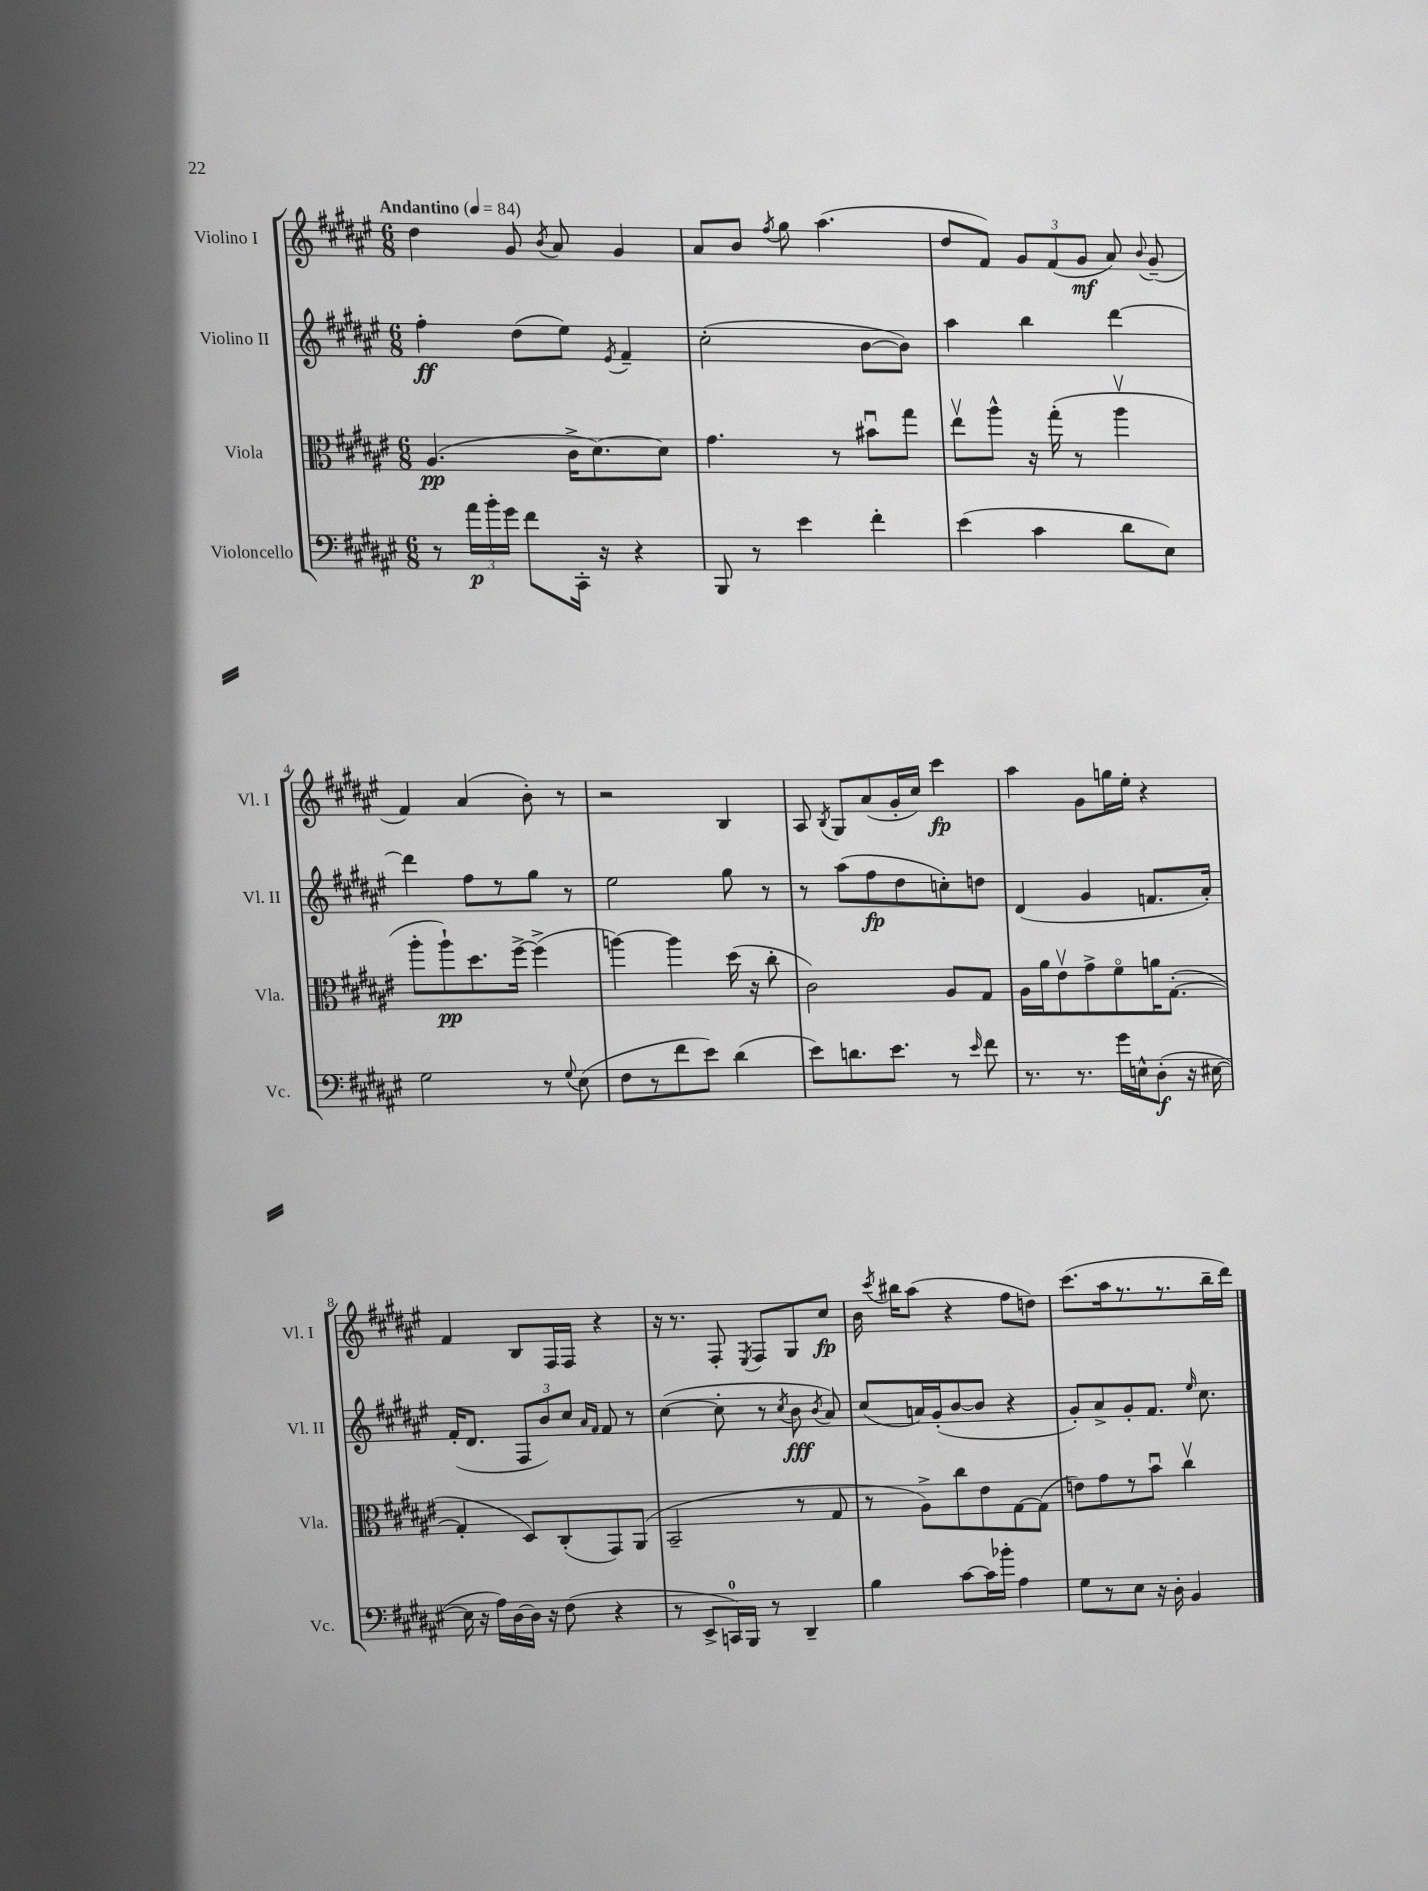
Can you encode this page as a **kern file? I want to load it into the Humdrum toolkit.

**kern	**kern	**kern	**kern
*staff4	*staff3	*staff2	*staff1
*clefF4	*clefC3	*clefG2	*clefG2
*k[f#c#g#d#a#e#]	*k[f#c#g#d#a#e#]	*k[f#c#g#d#a#e#]	*k[f#c#g#d#a#e#]
*M6/8	*M6/8	*M6/8	*M6/8
*MM84	*MM84	*MM84	*MM84
8r	(4.A#/	4ff#'\	4dd#\
24a#\LL	.	.	.
24b'\	.	.	.
24g#\JJ	.	.	.
8f#\L	.	(8dd#\L	8g#/
.	.	.	8qb/
16CC#'\Jk	16c#^\LK	8ee#\J)	8a#/
16r	[8.d#\)	.	.
.	.	8qe#/	.
4r	.	4f#~/	4g#/
.	8d#\]J	.	.
=	=	=	=
8BBB/	4.g#\	(2cc#'\	8a#/L
8r	.	.	8b/J
.	.	.	8qff#/
4e#\	.	.	8gg#\
.	8r	.	(4.aa#\
4f#'\	8b#u\L	[8b\L	.
.	8gg#\J	8b\]J)	.
=	=	=	=
(4e#\	8ee#v\L	4aa#\	8dd#/L
.	8aa#^^\J	.	8f#/J)
4c#\	16r	4bb\	12g#/L
.	(16gg#'\	.	.
.	.	.	(12f#/
.	8r	.	.
.	.	.	12g#/J
8d#\L	4aa#v\	[4ddd#\	8a#/)
.	.	.	8qqb/
8E#\J)	.	.	(8g#~/
=	=	=	=
2G#\	8aa#'\L	4ddd#\]	4f#/)
.	8aa#`\)	.	.
.	8.dd#\	8ff#\L	(4a#/
.	.	8r	.
.	[16ff#^\Jk	.	.
8r	(4ff#^\]	8gg#\J	8b'\)
8qqG#/	.	.	.
(8E#\	.	8r	8r
=	=	=	=
8F#\L	[4aa\)	2ee#\	2r
8r	.	.	.
8f#\	4aa\]	.	.
8e#\J)	.	.	.
(4d#\	(16dd#\	8gg#\	4B/
.	16r	.	.
.	8cc#'\	8r	.
=	=	=	=
8e#\L)	2c#\)	8r	8A#/
.	.	.	8qB/
8.d\	.	(8aa#\L	8G#/L
.	.	8ff#\	(8a#/
8.e#\J	.	.	.
.	.	8dd#\	16g#'/L
.	.	.	16cc#/JJ)
8r	8A#/L	8cc'\)	4ccc#\
16qqe#/	.	.	.
8f#\	8G#/J	8dd\J	.
=	=	=	=
8.r	16A#\LL	(4d#/	4aa#\
.	16a#\J	.	.
.	8e#v\	.	.
8.r	.	.	.
.	8g#^\	4g#/	8g#\L
16g#\LL	8f#o\	.	16gg\L
16E^^\J	.	.	16ee#'\JJ
(8D#'\J	16a\K	8.f/L	4r
.	([8.G#'\J	.	.
16r	.	.	.
[16E#\	.	16a#'/Jk)	.
=	=	=	=
16E#\]	4G#'/]	(16f#'/LK	4f#/
16r	.	8.d#/J	.
16A#\LL)	.	.	.
[16D#\	.	.	.
16D#\]JJ	8D#/L)	12F#/L	8B/L
16r	.	.	.
.	.	12b/)	.
(8F#\	(8C#'/	.	16F#/L
.	.	12cc#/J	.
.	.	.	16F#/JJ
.	.	16qqa#/LL	.
.	.	16qqf#/JJ	.
4r	8GG#/)	8f#/	4r
.	(8AA#/J	8r	.
=	=	=	=
8r	2BB~/	([4cc#\	16r
.	.	.	8.r
8EE#^/L	.	.	.
16CC/L)	.	8cc#'\]	8F#'/
16BBB/JJ	.	.	.
.	.	.	8qE#/
8r	.	8r	8F#/L
.	.	8qcc#/	.
4DD#~/	8r	8b\	8G#/
.	.	8qb/	.
.	8G#/	8a#/)	8cc#/J
=	=	=	=
4B\	8r	(8cc#/L	16b\
.	.	.	8qccc#/
.	.	.	16bb#\LK
.	8A#^\L)	16a/L)	(8aa#\J
.	.	(16g#'/J	.
[8c#\L	8cc#\	[8b/	4r
16c#\]L	8e#\	8b/]J	.
16b-'\JJ	.	.	.
4A#\	[8G#\	4r	8ff#\L
.	(8G#\]J	.	8dd\J)
=	=	=	=
8G#\L	8e\L)	8g#'/L)	(8.ccc#\L
8r	8g#\	8a#^/	.
.	.	.	16aa#\k
8E#\J	8r	8g#'/	8.r
16r	8bu\J	8.f#/J	.
16D#'\	.	.	8.r
4BB/	4cc#v\	.	.
.	.	16qqee#/	.
.	.	8.cc#\	.
.	.	.	16bb~\L
.	.	.	16ddd#\JJ)
==	==	==	==
*-	*-	*-	*-
